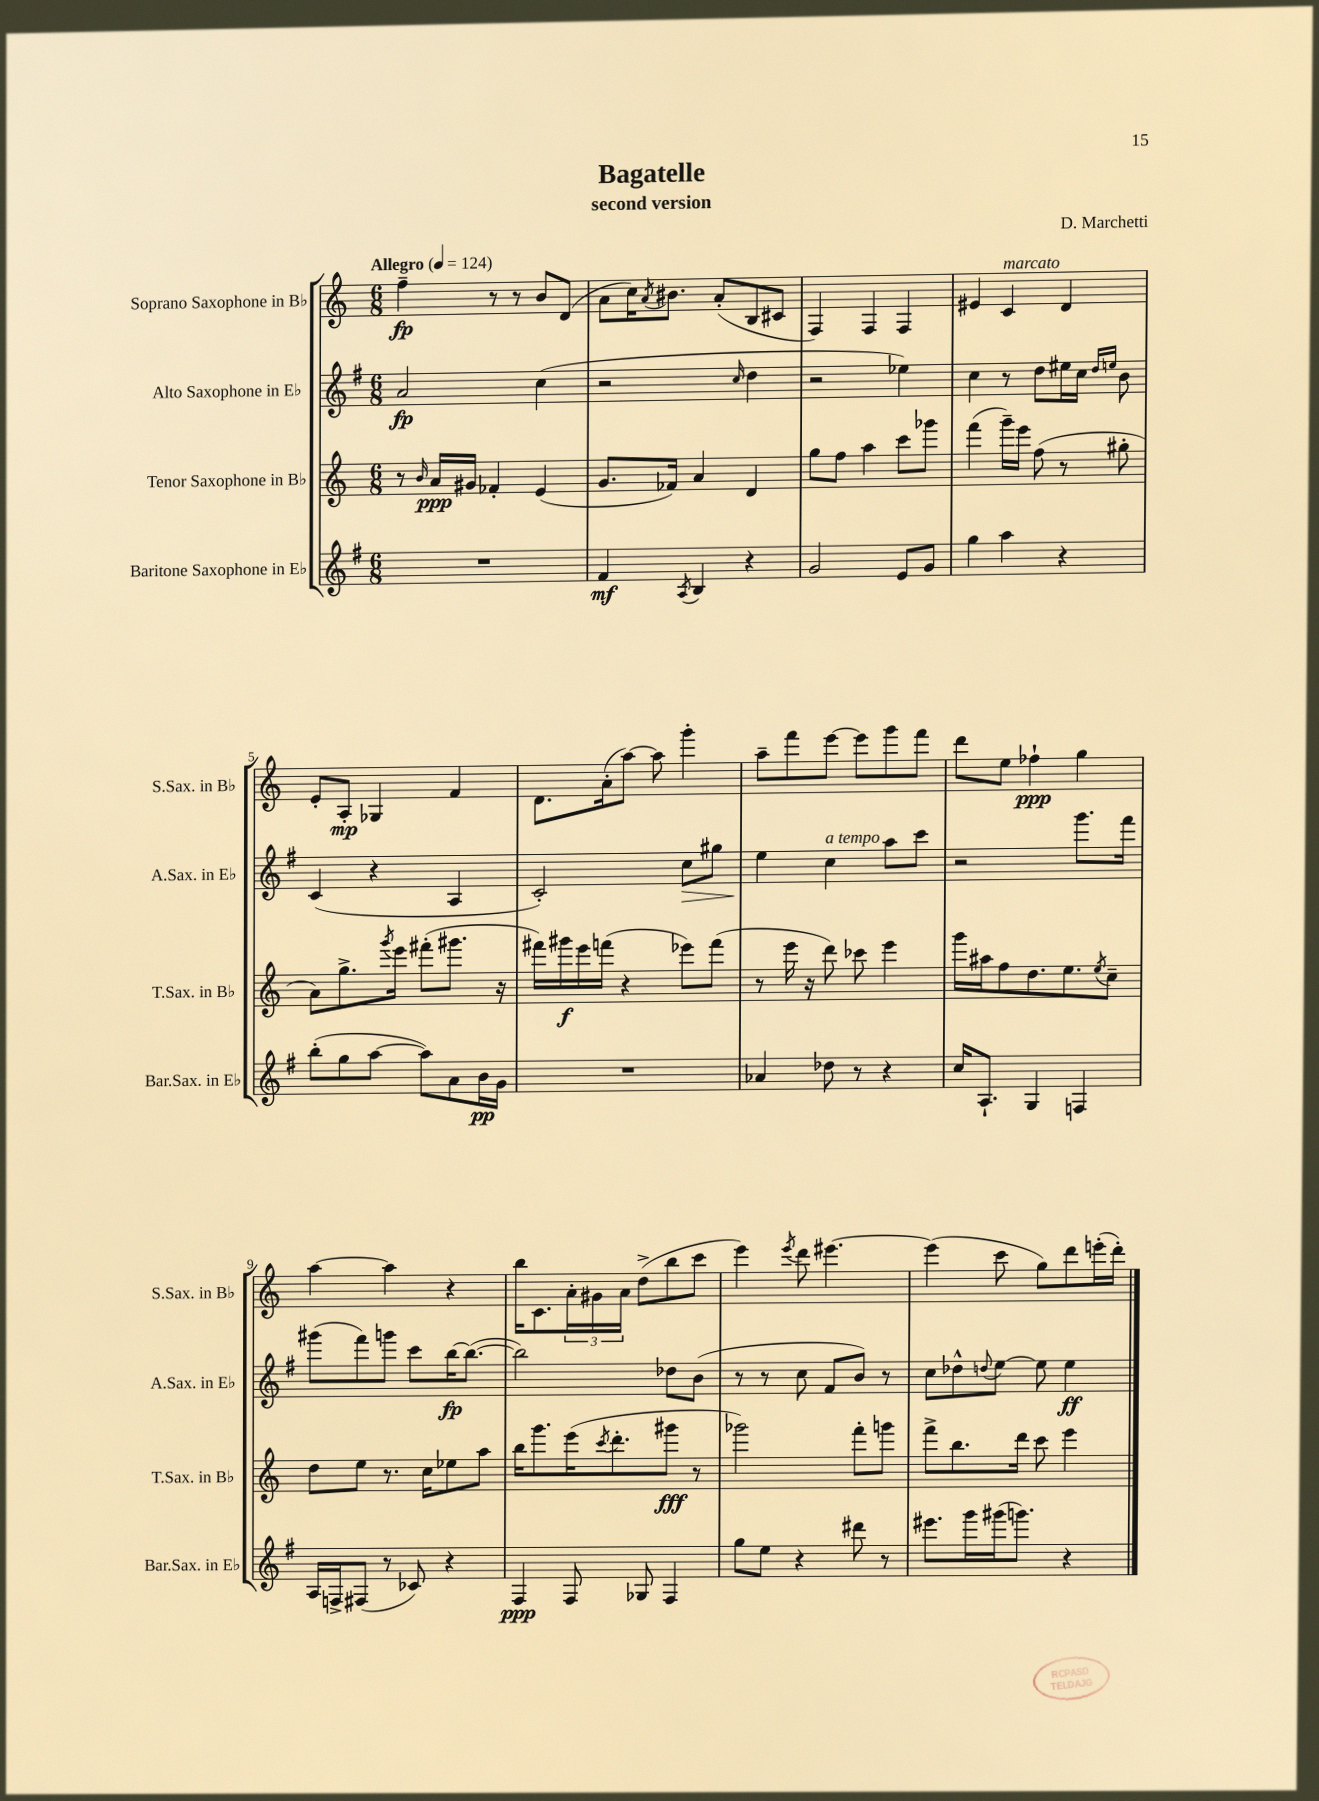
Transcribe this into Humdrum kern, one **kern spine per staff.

**kern	**dynam	**kern	**dynam	**kern	**dynam	**kern	**dynam
*part4	*part4	*part3	*part3	*part2	*part2	*part1	*part1
*staff4	*staff4	*staff3	*staff3	*staff2	*staff2	*staff1	*staff1
*I"Baritone Saxophone in E♭	*	*I"Tenor Saxophone in B♭	*	*I"Alto Saxophone in E♭	*	*I"Soprano Saxophone in B♭	*
*I'Bar.Sax. in E♭	*	*I'T.Sax. in B♭	*	*I'A.Sax. in E♭	*	*I'S.Sax. in B♭	*
*clefG2	*	*clefG2	*	*clefG2	*	*clefG2	*
*k[f#]	*	*k[]	*	*k[f#]	*	*k[]	*
*M6/8	*	*M6/8	*	*M6/8	*	*M6/8	*
*MM124	*	*MM124	*	*MM124	*	*MM124	*
=1	=1	=1	=1	=1	=1	=1	=1
!	!	!	!	!	!	!LO:TX:a:B:t=Allegro	!
2.r	.	8r	.	2a/	fp	4ff~\	fp
.	.	16qqb/	.	.	.	.	.
.	.	16a/LL	ppp	.	.	.	.
.	.	16g#X/JJ	.	.	.	.	.
.	.	4f-X'/	.	.	.	8r	.
.	.	.	.	.	.	8r	.
.	.	(4e/	.	(4cc\	.	8b/L	.
.	.	.	.	.	.	(8d/J	.
=2	=2	=2	=2	=2	=2	=2	=2
4f#/	mf	8.g/L	.	2r	.	8a\L	.
.	.	.	.	.	.	16cc\K)	.
.	.	.	.	.	.	8qa/	.
.	.	16f-X/Jk)	.	.	.	8.b#X\J	.
8qA/	.	.	.	.	.	.	.
4B/	.	4a/	.	.	.	.	.
.	.	.	.	.	.	(8a'/L	.
.	.	.	.	16qqcc/	.	.	.
4r	.	4d/	.	4dd\	.	8B/	.
.	.	.	.	.	.	8c#X/J	.
=3	=3	=3	=3	=3	=3	=3	=3
2g/	.	8gg\L	.	2r	.	4F/)	.
.	.	8ff\J	.	.	.	.	.
.	.	4aa\	.	.	.	4F/	.
8e/L	.	8ccc\L	.	4ee-X\)	.	4F/	.
8g/J	.	8ggg-X\J	.	.	.	.	.
=4	=4	=4	=4	=4	=4	=4	=4
4gg\	.	(4fff\	.	4cc\	.	4e#X/	.
!	!	!	!	!	!	!LO:TX:a:i:t=marcato	!
4aa\	.	16ggg~\LL)	.	8r	.	4c/	.
.	.	16eee\JJ	.	.	.	.	.
.	.	(8ff\	.	8dd\L	.	.	.
4r	.	8r	.	16ee#X\L	.	4d/	.
.	.	.	.	16cc\JJ	.	.	.
.	.	.	.	16qqdd/LL	.	.	.
.	.	.	.	16qqeen/JJ	.	.	.
.	.	8gg#X'\	.	8b\	.	.	.
!!LO:LB:g=z
=5	=5	=5	=5	=5	=5	=5	=5
(8bb'\L	.	8a\L)	.	(4c/	.	8e'/L	.
8gg\	.	8.gg^\	.	.	.	8A'/J	mp
[8aa\J	.	.	.	4r	.	4G-X/	.
.	.	8qggg/	.	.	.	.	.
.	.	16eee\Jk	.	.	.	.	.
8aa\L])	.	(8fff#X'\L	.	.	.	.	.
8a\	.	8.ggg#X\J	.	4A/	.	4f/	.
16b\L	pp	.	.	.	.	.	.
16g\JJ	.	16r	.	.	.	.	.
=6	=6	=6	=6	=6	=6	=6	=6
2.r	.	16fff#X\LL)	.	2c'/)	.	8.d\L	.
.	.	16ggg#X\	f	.	.	.	.
.	.	16eee\	.	.	.	.	.
.	.	(16fffn\JJ	.	.	.	(16a'\k	.
.	.	4r	.	.	.	[8aa\J)	.
.	.	.	.	.	.	8aa\]	.
!	!	!	!	!	!LO:HP:b	!	!
.	.	8eee-X\L)	.	8cc\L	>	4ggg'\	.
.	.	(8fff\J	.	8gg#X\J	.	.	.
=7	=7	=7	=7	=7	=7	=7	=7
4a-X/	.	8r	.	4ee\	.	8aa~\L	.
.	.	16eee\	.	.	.	8fff\	.
.	.	16r	.	.	.	.	.
!	!	!	!	!LO:TX:a:i:t=a tempo	!	!	!
8dd-X\	.	8ddd\)	.	4cc\	]	[8eee\J	.
8r	.	8ccc-X\	.	.	.	8eee\L]	.
4r	.	4eee\	.	8aa\L	.	8ggg\	.
.	.	.	.	8ccc\J	.	8fff\J	.
=8	=8	=8	=8	=8	=8	=8	=8
16cc/KL	.	16ggg\LL	.	2r	.	8ddd\L	.
8.A`/J	.	16aa#X\J	.	.	.	.	.
.	.	8ff\	.	.	.	8ee\J	.
4G/	.	8.dd\	.	.	.	4ff-X`\	ppp
.	.	8.ee\	.	.	.	.	.
4Fn/	.	.	.	8.ggg\L	.	4gg\	.
.	.	8qee/	.	.	.	.	.
.	.	8cc~\J	.	.	.	.	.
.	.	.	.	16fff#\Jk	.	.	.
!!LO:LB:g=z
=9	=9	=9	=9	=9	=9	=9	=9
16A/LL	.	8dd\L	.	(8ggg#X\L	.	[4aa\	.
16Fn^/J	.	.	.	.	.	.	.
(8F#X/J	.	8ee\J	.	8fff#\)	.	.	.
8r	.	8.r	.	8gggn\J	.	4aa\]	.
8c-X/)	.	.	.	8ccc\L	.	.	.
.	.	16cc\KL	.	.	.	.	.
4r	.	8ee-X\	.	[16bb\K	fp	4r	.
.	.	.	.	(8.bb\J_	.	.	.
.	.	8aa\J	.	.	.	.	.
=10	=10	=10	=10	=10	=10	=10	=10
4F#/	ppp	16bb\KL	.	2bb\])	.	16bb\KL	.
.	.	8.ggg\	.	.	.	8.c\	.
8F#/	.	(16eee\K	.	.	.	24a'\L	.
.	.	.	.	.	.	24g#X\	.
.	.	8qccc/	.	.	.	.	.
.	.	8.ddd'\	.	.	.	.	.
.	.	.	.	.	.	24a\JJ	.
8G-X/	.	.	.	.	.	(8dd^\L	.
4F#/	.	8ggg#X\J	fff	8dd-X\L	.	8bb\	.
.	.	8r	.	(8b\J	.	8ccc\J	.
=11	=11	=11	=11	=11	=11	=11	=11
8gg\L	.	2ggg-X\)	.	8r	.	4eee\)	.
8ee\J	.	.	.	8r	.	.	.
.	.	.	.	.	.	8qeee/	.
4r	.	.	.	8cc\	.	8ddd\	.
.	.	.	.	8f#/L	.	[4.eee#X\	.
8ddd#X\	.	8fff'\L	.	8b/J)	.	.	.
8r	.	8gggn\J	.	8r	.	.	.
=12	=12	=12	=12	=12	=12	=12	=12
8.eee#X\L	.	8fff^\L	.	8cc\L	.	(4eee#\]	.
.	.	8.bb\	.	8dd-X^^\	.	.	.
16ggg\L	.	.	.	.	.	.	.
.	.	.	.	8qqddn/	.	.	.
(16ggg#X\J	.	.	.	[8ee\J	.	8ccc\	.
8.gggn\J)	.	16ddd\Jk	.	.	.	.	.
.	.	8ccc\	.	8ee\]	.	8gg\L)	.
4r	.	4eee\	.	4ee\	ff	8ddd\	.
.	.	.	.	.	.	(16eeen'\L	.
.	.	.	.	.	.	16ddd'\JJ)	.
==	==	==	==	==	==	==	==
*-	*-	*-	*-	*-	*-	*-	*-
